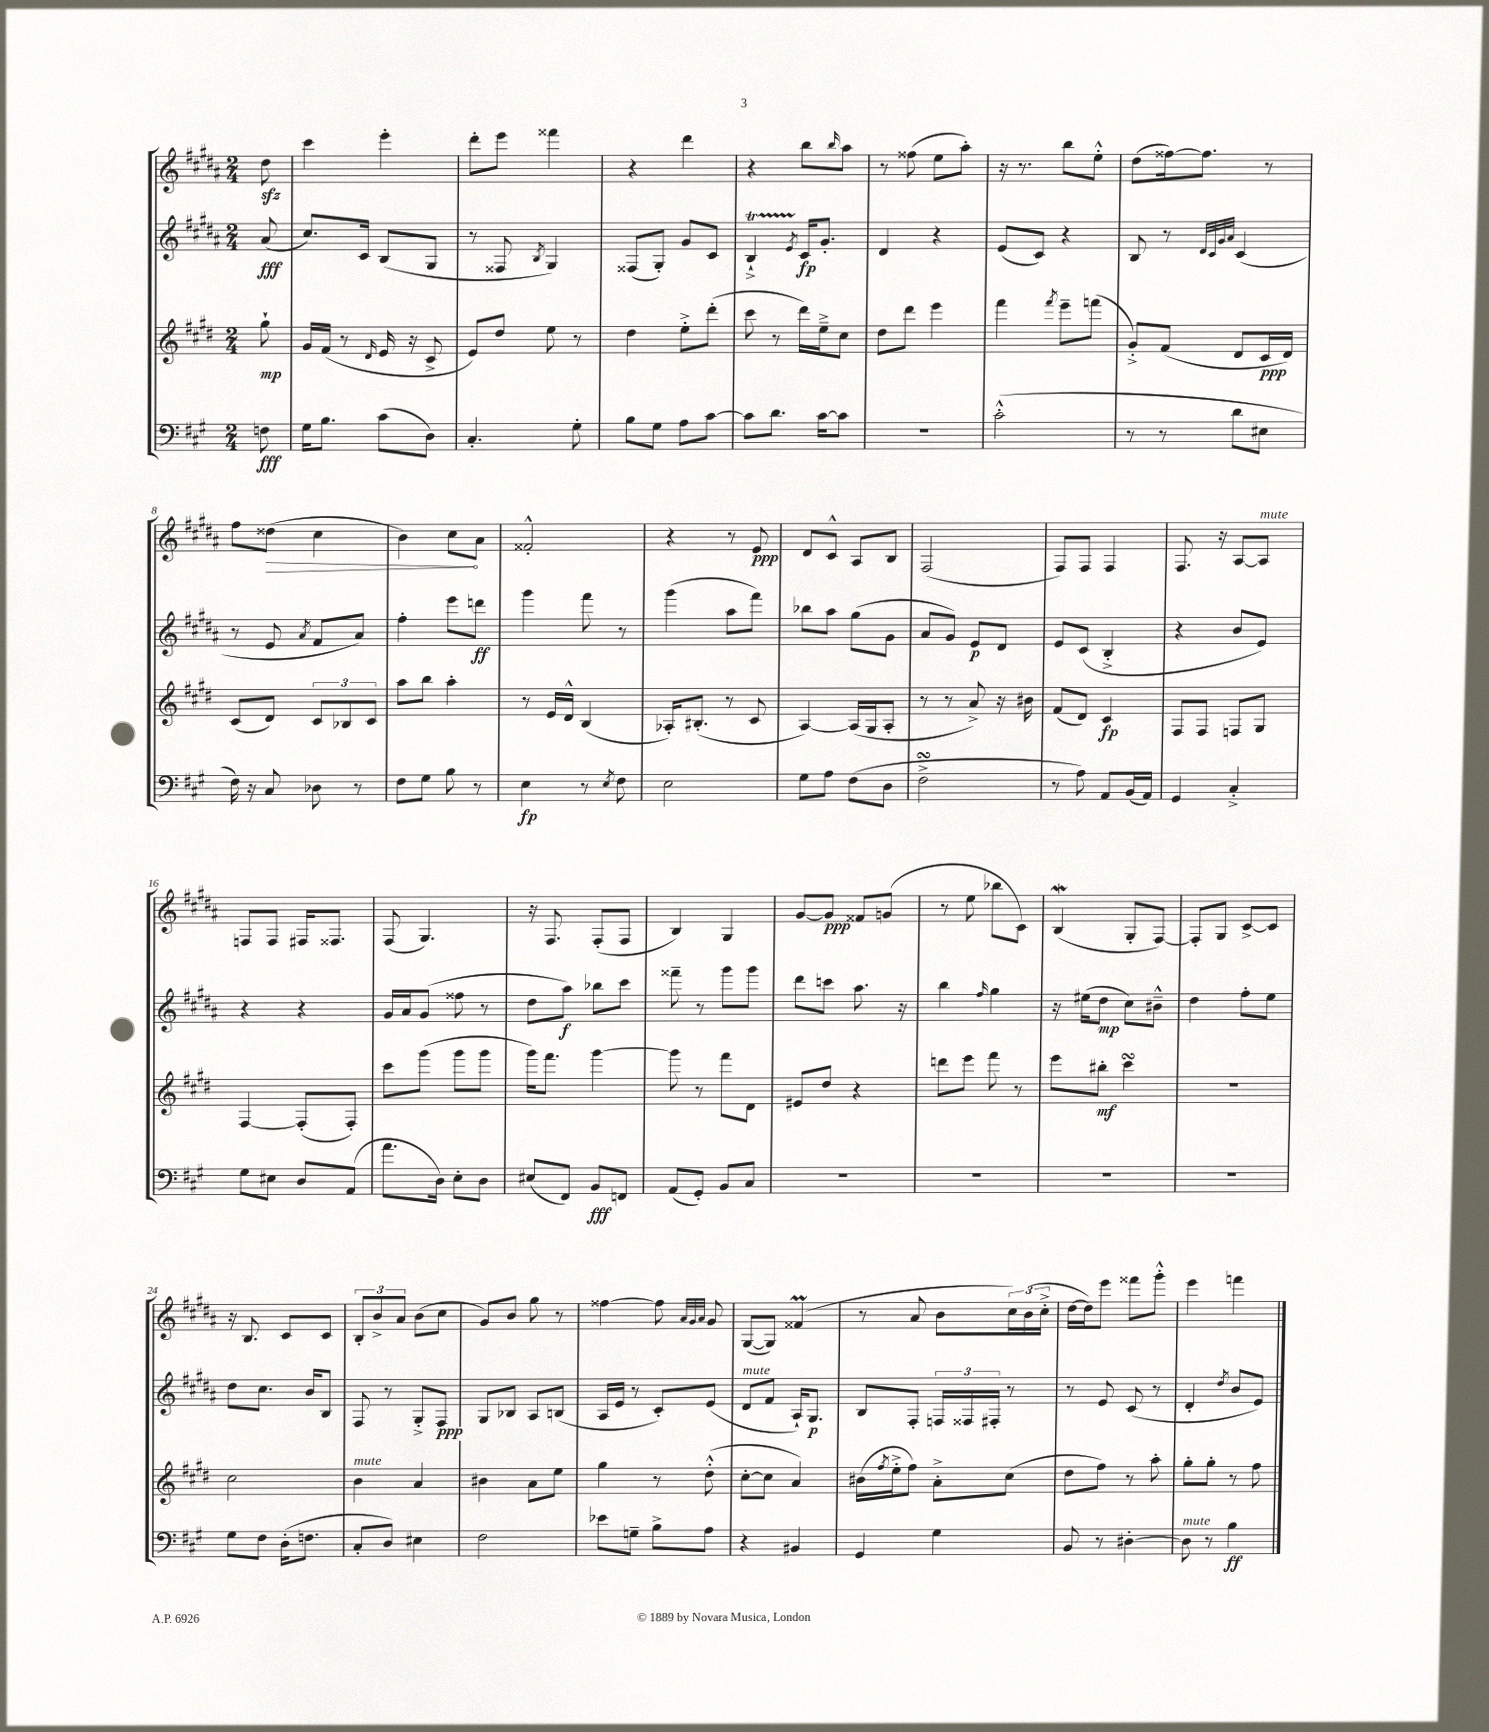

**kern	**dynam	**kern	**dynam	**kern	**dynam	**kern	**dynam
*part4	*part4	*part3	*part3	*part2	*part2	*part1	*part1
*staff4	*staff4	*staff3	*staff3	*staff2	*staff2	*staff1	*staff1
*clefF4	*	*clefG2	*	*clefG2	*	*clefG2	*
*k[f#c#g#]	*	*k[f#c#g#d#]	*	*k[f#c#g#d#a#]	*	*k[f#c#g#d#a#]	*
*M2/4	*	*M2/4	*	*M2/4	*	*M2/4	*
=	=	=	=	=	=	=	=
8Fn\	fff	8gg#`\	mp	(8a#/	fff	8dd#zz\	.
=1	=1	=1	=1	=1	=1	=1	=1
16G#\KL	.	16g#/LL	.	8.cc#/L)	.	4ccc#\	.
8.B\J	.	(16f#/JJ	.	.	.	.	.
.	.	8r	.	.	.	.	.
.	.	.	.	16c#/Jk	.	.	.
.	.	16qqd#/	.	.	.	.	.
(8c#\L	.	16e/	.	(8B/L	.	4eee'\	.
.	.	16r	.	.	.	.	.
8D\J)	.	8c#^/	.	8G#/J	.	.	.
=2	=2	=2	=2	=2	=2	=2	=2
4.C#'/	.	8e/L)	.	8r	.	8ddd#'\L	.
.	.	8dd#/J	.	8F##X/	.	8eee\J	.
.	.	.	.	8qB/	.	.	.
.	.	8ee\	.	4G#/)	.	4fff##X\	.
8G#'\	.	8r	.	.	.	.	.
=3	=3	=3	=3	=3	=3	=3	=3
8B\L	.	4dd#\	.	(8F##X/L	.	4r	.
8G#\J	.	.	.	8G#'/J)	.	.	.
8A\L	.	8ee'^\L	.	8g#/L	.	4ddd#\	.
[8c#\J	.	(8ddd#'\J	.	8c#/J	.	.	.
=4	=4	=4	=4	=4	=4	=4	=4
8c#\L]	.	8ccc#\	.	4BT`^/	.	4r	.
8.d\J	.	8r	.	.	.	.	.
.	.	.	.	8qe/	.	.	.
.	.	16ddd#\LL)	.	16c#/KL	fp	8bb\L	.
[16c#\KL	.	16ee~^\J	.	8.g#'/J	.	.	.
.	.	.	.	.	.	16qqbb/	.
8c#\J]	.	8cc#\J	.	.	.	8aa#\J	.
=5	=5	=5	=5	=5	=5	=5	=5
2r	.	8dd#\L	.	4d#/	.	8r	.
.	.	8ddd#\J	.	.	.	(8ff##X\	.
.	.	4eee\	.	4r	.	8ee\L	.
.	.	.	.	.	.	8aa#'\J)	.
=6	=6	=6	=6	=6	=6	=6	=6
(2c#'^^\	.	4fff#\	.	(8e/L	.	16r	.
.	.	.	.	.	.	8.r	.
.	.	.	.	8c#/J)	.	.	.
.	.	8qfff#/	.	.	.	.	.
.	.	8eee~\L	.	4r	.	8bb\L	.
.	.	(8fffn\J	.	.	.	8ee'^^\J	.
=7	=7	=7	=7	=7	=7	=7	=7
8r	.	8g#'^/L)	.	8B/	.	(8dd#\L	.
8r	.	(8f#/J	.	8r	.	[16ff##X\k)	.
.	.	.	.	.	.	8.ff##\J]	.
.	.	.	.	32qqd#/LLL	.	.	.
.	.	.	.	32qqc#/	.	.	.
.	.	.	.	32qqg#/	.	.	.
.	.	.	.	32qqa#/JJJ	.	.	.
8d\L	.	8d#/L	.	(4c#/	.	.	.
8E#X\J	.	16c#/L	ppp	.	.	8r	.
.	.	16d#/JJ)	.	.	.	.	.
!!LO:LB:g=z
=8	=8	=8	=8	=8	=8	=8	=8
16F#\)	.	(8c#/L	.	8r	.	8ff#\L	.
16r	.	.	.	.	.	.	.
!	!	!	!	!	!	!	!LO:HP:b
8C#/	.	8d#/J)	.	8e/	.	(8dd##X\J	>
.	.	.	.	8qa#/	.	.	.
8D-X\	.	12c#/L	.	8f#/L	.	4cc#\	.
.	.	12B-X/	.	.	.	.	.
8r	.	.	.	8a#/J)	.	.	.
.	.	12c#/J	.	.	.	.	.
=9	=9	=9	=9	=9	=9	=9	=9
8F#\L	.	8aa\L	.	4ff#'\	.	4b\)	.
8G#\J	.	8bb\J	.	.	.	.	.
8B\	.	4aa'\	.	8eee\L	.	8cc#\L	.
8r	.	.	.	8dddn\J	ff	8a#\J	]
=10	=10	=10	=10	=10	=10	=10	=10
4E\	fp	8r	.	4ggg#\	.	2f##X'^^/	.
.	.	16e/LL	.	.	.	.	.
.	.	16d#^^/JJ	.	.	.	.	.
8r	.	(4B/	.	8fff#\	.	.	.
8qE/	.	.	.	.	.	.	.
8F#\	.	.	.	8r	.	.	.
=11	=11	=11	=11	=11	=11	=11	=11
2E\	.	16A-X'/KL)	.	(4ggg#\	.	4r	.
.	.	(8.B#X'/J	.	.	.	.	.
.	.	8r	.	8aa#\L	.	8r	.
.	.	8c#/	.	8fff#\J)	.	8e/	ppp
=12	=12	=12	=12	=12	=12	=12	=12
8G#\L	.	[4A/)	.	8bb-X\L	.	8d#/L	.
8A\J	.	.	.	8aa#\J	.	8c#^^/J	.
(8F#\L	.	(16A/LL]	.	(8gg#\L	.	8A#/L	.
.	.	16G#/J	.	.	.	.	.
8D\J	.	8A'/J	.	8g#\J	.	8B/J	.
=13	=13	=13	=13	=13	=13	=13	=13
2F#sSSS^\	.	8r	.	8a#/L	.	(2F#/	.
.	.	8r	.	8g#/J)	.	.	.
.	.	8a^/)	.	8e/L	p	.	.
.	.	16r	.	8d#/J	.	.	.
.	.	16b#X\	.	.	.	.	.
=14	=14	=14	=14	=14	=14	=14	=14
8r	.	(8f#/L	.	8e/L	.	8F#/L)	.
8A\)	.	8d#/J)	.	(8c#/J	.	8F#/J	.
8AA/L	.	4c#/	fp	4B'^/	.	4F#/	.
(16BB/L	.	.	.	.	.	.	.
16AA/JJ)	.	.	.	.	.	.	.
=15	=15	=15	=15	=15	=15	=15	=15
4GG#/	.	8F#/L	.	4r	.	8.F#/	.
.	.	8F#/J	.	.	.	.	.
.	.	.	.	.	.	16r	.
4C#'^/	.	8Fn/L	.	8b/L	.	[8A#/L	.
!	!	!	!	!	!	!LO:TX:a:i:t=mute	!
.	.	8G#/J	.	8e/J)	.	8A#/J]	.
!!LO:LB:g=z
=16	=16	=16	=16	=16	=16	=16	=16
8G#\L	.	[4F#/	.	4r	.	8Fn/L	.
8E#X\J	.	.	.	.	.	8F/J	.
8D/L	.	(8F#'/L]	.	4r	.	16F#X/KL	.
.	.	.	.	.	.	8.F##X/J	.
(8AA/J	.	8F#'/J)	.	.	.	.	.
=17	=17	=17	=17	=17	=17	=17	=17
8.a\L	.	8ccc#\L	.	16g#/LL	.	(8F#/	.
.	.	.	.	16a#/J	.	.	.
.	.	(8ggg#\J	.	(8g#/J	.	4.G#/)	.
16D\Jk)	.	.	.	.	.	.	.
8E'\L	.	8ggg#\L	.	8ff##X\	.	.	.
8D\J	.	8ggg#\J	.	8r	.	.	.
=18	=18	=18	=18	=18	=18	=18	=18
(8E#X/L	.	16ggg#\KL)	.	8dd#\L	.	16r	.
.	.	8.fff#\J	.	.	.	8.F#/	.
8FF#/J)	.	.	.	8aa#\J)	f	.	.
8BB/L	fff	[4ggg#\	.	8bb-X\L	.	(8F#'/L	.
8FFn/J	.	.	.	8ccc#\J	.	8F#/J	.
=19	=19	=19	=19	=19	=19	=19	=19
(8AA/L	.	8ggg#\]	.	8fff##X~\	.	4B/)	.
8GG#'/J)	.	8r	.	8r	.	.	.
8BB/L	.	8fff#\L	.	8ggg#\L	.	4G#/	.
8C#/J	.	8d#\J	.	8ggg#\J	.	.	.
=20	=20	=20	=20	=20	=20	=20	=20
2r	.	8e#X/L	.	8ddd#\L	.	[8g#/L	.
.	.	8dd#/J	.	8cccn\J	.	8g#/J]	ppp
.	.	4r	.	8.aa#\	.	8f##X/L	.
.	.	.	.	.	.	(8gn/J	.
.	.	.	.	16r	.	.	.
=21	=21	=21	=21	=21	=21	=21	=21
2r	.	8dddn\L	.	4bb\	.	8r	.
.	.	8eee\J	.	.	.	8ee\	.
.	.	.	.	16qqff#/	.	.	.
.	.	8fff#\	.	4gg#\	.	8bb-X\L	.
.	.	8r	.	.	.	8c#\J)	.
=22	=22	=22	=22	=22	=22	=22	=22
2r	.	8eee\L	.	16r	.	(4Bw/	.
.	.	.	.	(16ee#X\KL	.	.	.
.	.	8bb#X'\J	mf	8dd#\J	mp	.	.
.	.	4ccc#sSSS\	.	8cc#\L)	.	8G#'/L	.
.	.	.	.	8b#X~^^\J	.	[8F#/J)	.
=23	=23	=23	=23	=23	=23	=23	=23
2r	.	2r	.	4dd#\	.	8F#'/L]	.
.	.	.	.	.	.	8G#/J	.
.	.	.	.	8ff#'\L	.	[8c#^/L	.
.	.	.	.	8ee\J	.	8c#/J]	.
!!LO:LB:g=z
=24	=24	=24	=24	=24	=24	=24	=24
8G#\L	.	2cc#\	.	8dd#\L	.	16r	.
.	.	.	.	.	.	8.B/	.
8F#\J	.	.	.	8.cc#\J	.	.	.
(16D'\KL	.	.	.	.	.	8c#/L	.
8.Fn\J	.	.	.	16b/KL	.	.	.
.	.	.	.	8B/J	.	8c#/J	.
=25	=25	=25	=25	=25	=25	=25	=25
!	!	!LO:TX:a:i:t=mute	!	!	!	!	!
8C#'/L	.	4b\	.	8F#/	.	12B'/L	.
.	.	.	.	.	.	12b^/	.
8D/J)	.	.	.	8r	.	.	.
.	.	.	.	.	.	12a#/J	.
4E#X\	.	4a/	.	8G#'^/L	.	(8b\L	.
.	.	.	.	8F#/J	ppp	8cc#\J	.
=26	=26	=26	=26	=26	=26	=26	=26
2F#\	.	4b#X\	.	8G#/L	.	8g#/L)	.
.	.	.	.	8B-X/J	.	8b/J	.
.	.	8a\L	.	8A#/L	.	8gg#\	.
.	.	8ee\J	.	(8Bn/J	.	8r	.
=27	=27	=27	=27	=27	=27	=27	=27
8e-X\L	.	4gg#\	.	16A#/LL	.	[4ff##X\	.
.	.	.	.	16e/JJ	.	.	.
8Gn~\J	.	.	.	8r	.	.	.
8B^\L	.	8r	.	8c#'/L)	.	8ff##\]	.
.	.	.	.	.	.	32qqa#/LLL	.
.	.	.	.	.	.	32qqg#/	.
.	.	.	.	.	.	32qqa#/JJJ	.
8A\J	.	(8dd#'^^\	.	(8e/J	.	8g#/	.
=28	=28	=28	=28	=28	=28	=28	=28
!	!	!	!	!LO:TX:a:i:t=mute	!	!	!
4r	.	[8cc#'\L	.	8d#/L	.	([8G#/L	.
.	.	8cc#\J]	.	8f#/J	.	8G#/J])	.
4BB#X/	.	4a/)	.	16A#`/KL)	.	(4f##Xm/	.
.	.	.	.	8.G#/J	p	.	.
=29	=29	=29	=29	=29	=29	=29	=29
4GG#/	.	(16b#X\LL	.	8B/L	.	8r	.
.	.	8qff#/	.	.	.	.	.
.	.	16ee'^\J	.	.	.	.	.
.	.	8ff#\J)	.	8F#'/J	.	8a#/	.
4G#\	.	8a'^\L	.	24Fn/LL	.	8b\L	.
.	.	.	.	24F##X/	.	.	.
.	.	.	.	24F#X'/JJ	.	.	.
.	.	(8cc#\J	.	8r	.	24cc#\L)	.
.	.	.	.	.	.	(24b\	.
.	.	.	.	.	.	24cc#'^\JJ	.
=30	=30	=30	=30	=30	=30	=30	=30
8BB/	.	8dd#\L	.	8r	.	[16dd#\LL	.
.	.	.	.	.	.	16dd#\J])	.
8r	.	8ff#\J)	.	8e/	.	8eee\J	.
[4D#X'\	.	8r	.	(8c#/	.	8fff##X\L	.
.	.	8aa'\	.	8r	.	8ggg#'^^\J	.
=31	=31	=31	=31	=31	=31	=31	=31
!LO:TX:a:i:t=mute	!	!	!	!	!	!	!
8D#\]	.	8gg#'\L	.	4d#'/	.	4eee\	.
8r	.	8gg#'\J	.	.	.	.	.
.	.	.	.	8qdd#/	.	.	.
4B\	ff	8r	.	8b/L	.	4fffn\	.
.	.	8ff#\	.	8e/J)	.	.	.
==	==	==	==	==	==	==	==
*-	*-	*-	*-	*-	*-	*-	*-
